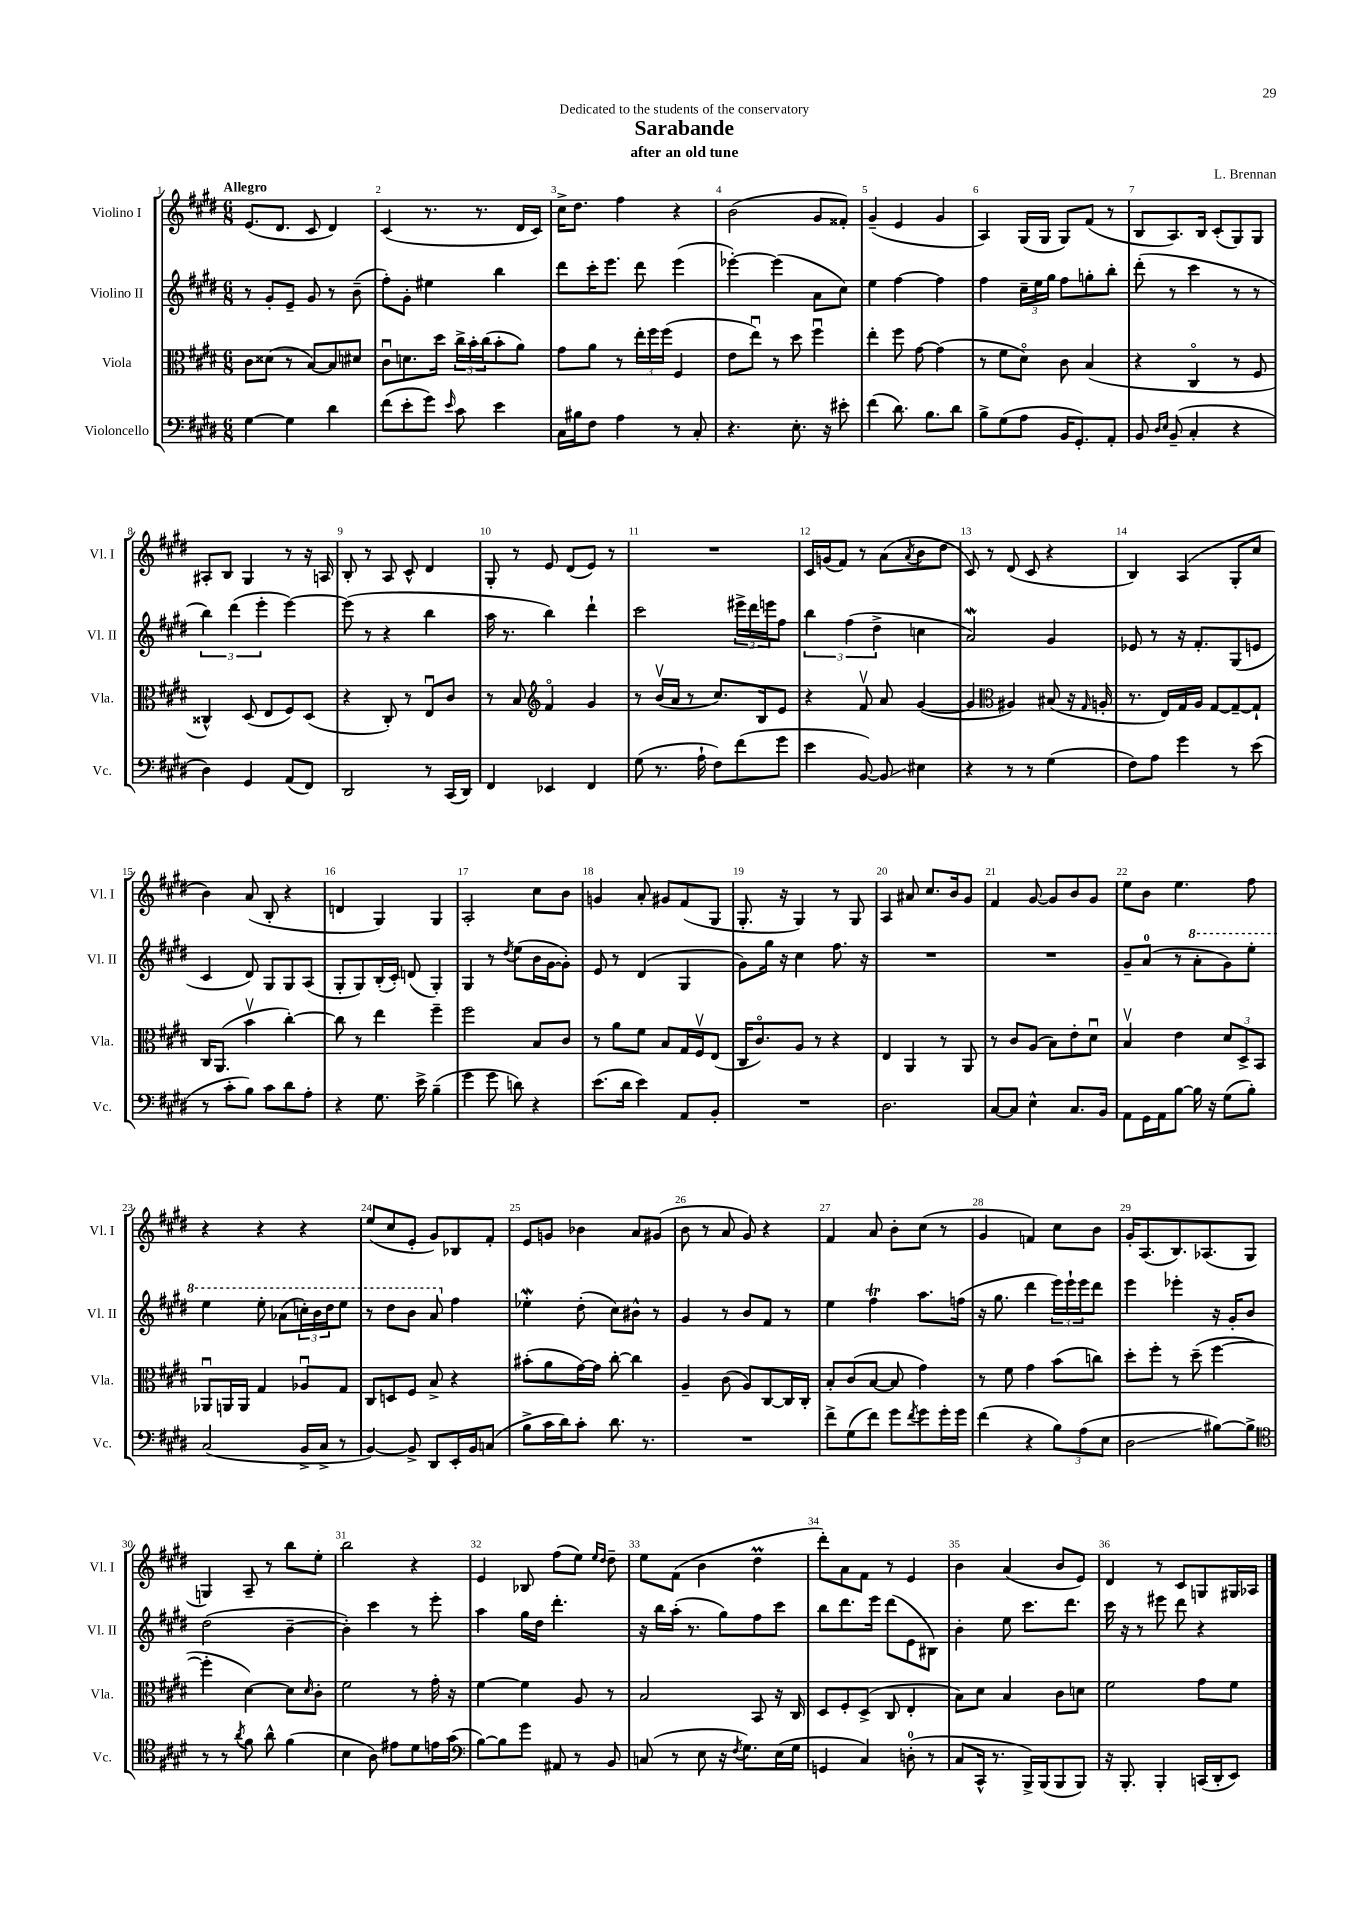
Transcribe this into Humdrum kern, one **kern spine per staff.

**kern	**kern	**kern	**kern
*staff4	*staff3	*staff2	*staff1
*clefF4	*clefC3	*clefG2	*clefG2
*k[f#c#g#d#]	*k[f#c#g#d#]	*k[f#c#g#d#]	*k[f#c#g#d#]
*M6/8	*M6/8	*M6/8	*M6/8
[4G#	8c#	8r	(8.e
.	(8d##	8g#'	.
.	.	.	8.d#
4G#]	8r	8e~	.
.	[8B)	8g#	8c#
4d#	8B]	8r	4d#)
.	8d#	(8b~	.
=	=	=	=
(8f#	8c#u	8ff#')	(4c#
8e'	8.d	8g#'	.
8g#)	.	4ee#	8.r
.	16dd#	.	.
16qqe	.	.	.
8c#	24cc#^	.	.
.	24b'	.	.
.	.	.	8.r
.	(24cc#	.	.
4e	8b'	4bb	.
.	8a)	.	16d#
.	.	.	16c#)
=	=	=	=
16C#	8g#	8ddd#	16cc#^
16B#	.	.	8.dd#
8F#	8a	16ccc#'	.
.	.	8.eee	.
4A	8r	.	4ff#
.	24ee'	8ddd#	.
.	24ff#	.	.
.	(24ff#	.	.
8r	4F#	(4eee	4r
8C#'	.	.	.
=	=	=	=
4.r	8e	[4eee-')	(2b
.	8eeu)	.	.
.	8r	(4eee-]	.
8.E'	8dd#	.	.
.	4ff#u	8a	8g#
16r	.	.	.
8e#'	.	8cc#)	8f##')
=	=	=	=
(4f#	4ee'	4ee	(4g#~
8.d#)	8ff#	[4ff#	4e
.	[8g#	.	.
8.B	.	.	.
.	(4g#]	4ff#]	4g#
8d#	.	.	.
=	=	=	=
8B^	8r	4ff#	4A)
(8G#	8f#	.	.
8A	8d#o)	24cc#~	(16G#
.	.	24ee	.
.	.	.	16G#
.	.	24gg#	.
16BB	8c#	8ff#	8G#)
8.GG#')	.	.	.
.	(4B	8gg'	(8f#
8AA'	.	8bb'	8r
=	=	=	=
8BB	4r	(8ddd#'	8B
16qqD#	.	.	.
16qqE	.	.	.
(8BB~	.	8r	8.A)
4C#'	4C#o	4ccc#	.
.	.	.	16B
.	.	.	(8c#'
4r	8r	8r	8G#)
.	8F#	8r	8G#
=	=	=	=
4D#)	4C##^^)	6bb)	8A#'
.	.	.	8B
.	.	(6ddd#	.
4GG#	(8D#	.	4G#
.	.	6eee'	.
.	8E	.	.
(8AA	8F#)	[4eee)	8r
8FF#)	(8D#	.	16r
.	.	.	16A
=	=	=	=
2DD#	4r	(8eee]	8B'
.	.	8r	8r
.	8C#')	4r	8A
.	8r	.	8c#^^
8r	8Eu	4bb	4d#
(16CC#	8c#	.	.
16DD#)	.	.	.
=	=	=	=
4FF#	8r	16aa	8G#'
.	.	8.r	.
.	8B	.	8r
*	*clefG2	*	*
4EE-	4f#o	4bb)	8e
.	.	.	(8d#
4FF#	4g#	4ddd#`	8e)
.	.	.	8r
=	=	=	=
(8G#	8r	2ccc#	2.r
8.r	(16bv	.	.
.	16a	.	.
.	8r	.	.
16A`	.	.	.
8F#)	8.cc#)	.	.
(8f#	.	24eee#^	.
.	.	24ddd#	.
.	16B	.	.
.	.	24eee	.
8g#	8e	8ff#	.
=	=	=	=
4e	4r	6bb	16c#
.	.	.	(16g
.	.	.	8f#)
.	.	(6ff#	.
[8BB)	8f#v	.	8r
.	.	6dd#^	.
8BB]	8a	.	(8a
.	.	.	8qa
4E#	([4g#	4cc	8b
.	.	.	8dd#
=	=	=	=
4r	4g#]	2a)	8c#)
.	.	.	8r
*	*clefC3	*	*
8r	4A#)	.	(8d#
8r	.	.	8c#
(4G#	(8B#	4g#	4r
.	16r	.	.
.	16qqG#	.	.
.	16A'	.	.
=	=	=	=
8F#)	8.r	8e-	4B)
8A	.	8r	.
.	16E)	.	.
4g#	16G#	16r	(4A
.	16A	8.f#'	.
.	[8G#	.	.
8r	8G#~_	(8G#	8G#'
(8e	8G#`]	8e	8cc#
=	=	=	=
8r	16C#	4c#	4b)
.	(8.AA	.	.
8c#'	.	.	.
8B)	4bv	8d#)	(8a
8c#	.	8G#	8B'
8d#	[4cc#')	8G#	4r
8A'	.	(8A	.
=	=	=	=
4r	8cc#]	8G#'	4d
.	8r	8G#)	.
8.G#	4ee	(16B'	4G#)
.	.	16c#')	.
.	.	(8d	.
16e^	.	.	.
(4B~	4ff#~	4G#')	4G#
=	=	=	=
4g#	2ff#	4G#	2A'
8g#	.	8r	.
.	.	8qdd#	.
8d)	.	(8ee	.
4r	8B	16b	8cc#
.	.	[16g#	.
.	8c#	8g#'])	8b
=	=	=	=
(8.e	8r	8e	4g
.	8a	8r	.
16d#	.	.	.
4e)	8f#	(4d#	8a'
.	8B	.	8g#
8AA	16G#	4G#	(8f#
.	16F#v	.	.
8BB'	(8E	.	8G#
=	=	=	=
2.r	16C#	8g#)	8.G#'
.	8.c#o)	.	.
.	.	16gg#	.
.	.	16r	16r
.	8A	4cc#	4G#)
.	8r	.	.
.	4r	8.ff#	8r
.	.	.	8G#
.	.	16r	.
=	=	=	=
2.D#	4E	2.r	4A
.	4AA	.	8a#
.	.	.	8.cc#
.	8r	.	.
.	.	.	16b
.	8AA	.	8g#
=	=	=	=
[8C#	8r	2.r	4f#
8C#]	8c#	.	.
4E^^	(8A	.	[8g#
.	8B)	.	8g#]
8.C#	8e'	.	8b
.	8d#u	.	8g#
16BB	.	.	.
=	=	=	=
8AA	4Bv	8g#~	8ee
16GG#	.	(8a	8b
16AA	.	.	.
[8B	4e	8r	4.ee
16B]	.	8aa'	.
16r	.	.	.
(8G#	12d#	8gg#)	.
.	12D#^	.	.
8B')	.	8eee'	8ff#
.	12BB	.	.
=	=	=	=
(2C#	8AA-u	4eee	4r
.	16AA	.	.
.	16AA	.	.
.	4G#	8eee'	4r
.	.	(8aa-	.
16BB^	8A-u	24ccc')	4r
.	.	24bb	.
16C#^	.	.	.
.	.	24ddd#	.
8r	8G#	8eee	.
=	=	=	=
[4BB)	8C#	8r	(8ee
.	8D	8ddd#	8cc#
8BB^]	8F#	8bb	8e'
8DD#	8B^	8aa	8g#)
16EE'	4r	4ff#	8B-
16BB	.	.	.
(8C	.	.	8f#'
=	=	=	=
8B^	(8b#'	4ee-'	8e
16c#	8a	.	8g
16d#)	.	.	.
8c#'	[16g#)	(8dd#'	4b-
.	16g#]	.	.
8.d#	[8cc#'	8cc#)	.
.	4cc#]	8b#^^	8a
8.r	.	.	.
.	.	8r	(8g#
=	=	=	=
2.r	4A~	4g#	8b
.	.	.	8r
.	(8c#	8r	8a
.	8A)	8b	8g#)
.	[8C#	8f#	4r
.	16C#]	8r	.
.	16C#'	.	.
=	=	=	=
8f#^	8B'	4ee	4f#
(8G#	(8c#	.	.
8f#)	[8B	4ff#	8a
8g#	8B]	.	8b'
8qf#	.	.	.
8g#	4g#)	8.aa	(8cc#
16g#'	.	.	8r
16g#	.	(16ff	.
=	=	=	=
(4f#	8r	16r	4g#
.	.	8.gg#	.
.	8f#	.	.
4r	4g#	4ddd#	4f)
12B)	(8b	24eee)	8cc#
.	.	24eee`	.
(12A	.	24eee	.
.	8cc)	8ddd#	8b
12E	.	.	.
=	=	=	=
2D#	8dd#'	4eee	16g#'
.	.	.	(8.A
.	8ff#'	.	.
.	8r	4eee-'	8.B)
.	(8dd#~	.	.
.	.	.	(8.A-
[8B#)	[4ff#	16r	.
.	.	16g#'	.
8B#^]	.	8b	8G#
=	=	=	=
*clefC4	*	*	*
8r	4ff#']	(2dd#	4G)
8r	.	.	.
8qa	.	.	.
8f#	[4d#)	.	8A~
8a^^	.	.	8r
(4f#	8d#]	[4b~	8bb
.	16qqd#	.	.
.	8c#'	.	8ee'
=	=	=	=
4B	2f#	4b'])	2bb
8A)	.	4ccc#	.
8e#	.	.	.
8d#	8r	8r	4r
16e	16g#'	8eee'	.
(16g#	16r	.	.
=	=	=	=
*clefF4	*	*	*
[8B)	[4f#	4aa	4e
8B]	.	.	.
8g#	4f#]	16gg#	8B-
.	.	16dd#	.
8AA#	.	4.ddd#'	(8ff#
8r	8A	.	8ee)
.	.	.	16qqee
.	.	.	16qqdd#
8BB	8r	.	8dd#~
=	=	=	=
(8C	2B	16r	8ee
.	.	16bb	.
8r	.	(16aa'	(8f#
.	.	8.r	.
8E	.	.	4b
16r	.	8gg#)	.
8qF#	.	.	.
8.G#)	.	.	.
.	8BB	8ff#	4dd#
(16E	16r	8ccc#	.
16G#	16C#	.	.
=	=	=	=
4GG	8D#	8bb	8ddd#')
.	8F#'	8.ddd#	8a
4C#)	(8D#^	.	8f#
.	.	16eee	.
.	8C#	(8ddd#	8r
(8D'	4E'	8e	4e
8r	.	8B#)	.
=	=	=	=
8C#	8B)	4b'	4b
16CC#^^	8d#	.	.
8.r	.	.	.
.	4B	8ee	(4a
16BBB^)	.	8.ccc#	.
(16BBB	.	.	.
8BBB	8c#	.	8b
.	.	8.ddd#	.
8BBB)	8d	.	8e)
=	=	=	=
16r	2f#	16ccc#	4d#
8.BBB'	.	16r	.
.	.	8r	.
4BBB'	.	8eee#	8r
.	.	8ddd#	8c#
(16CC	8g#	4r	8G
16DD#'	.	.	.
8EE)	8f#	.	16G#
.	.	.	16A-
==	==	==	==
*-	*-	*-	*-
